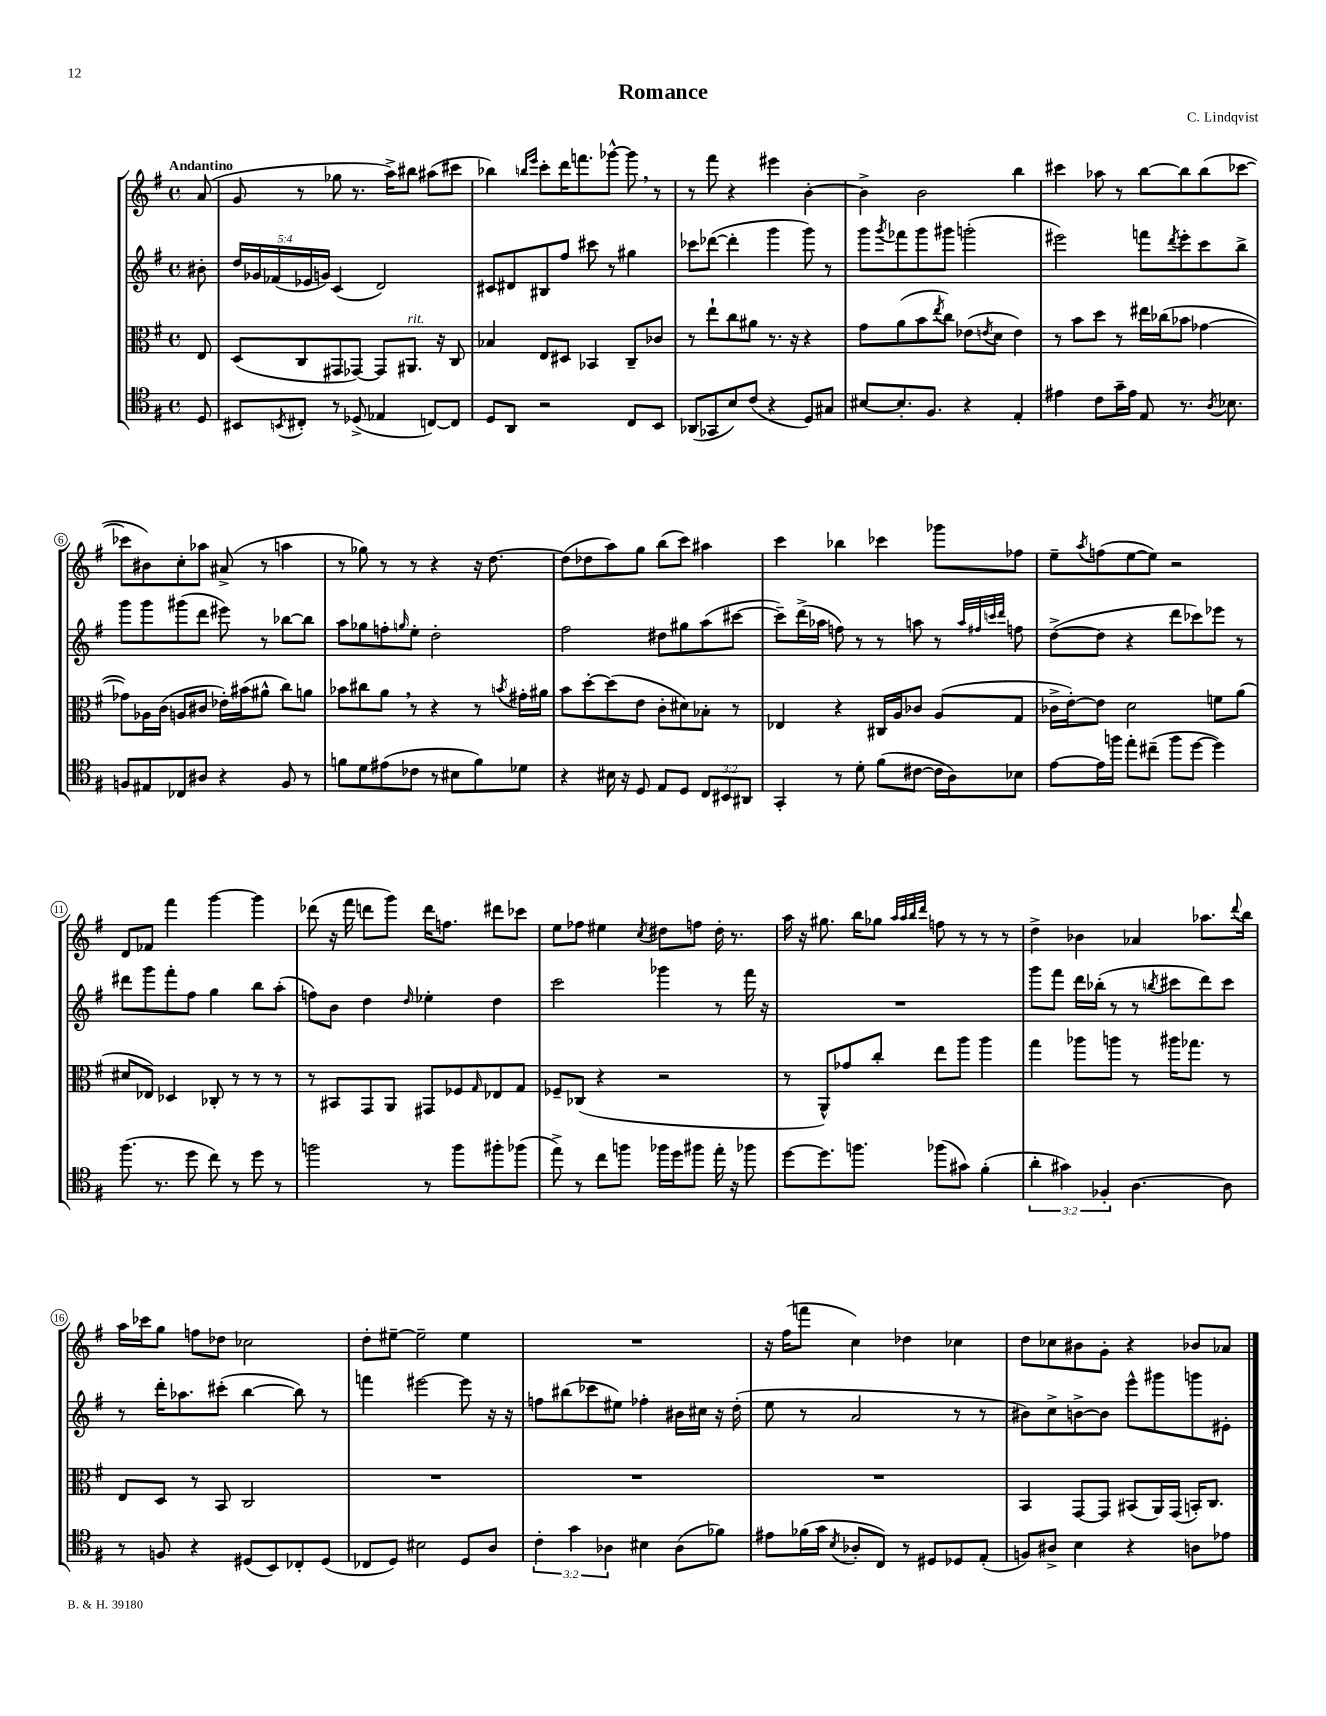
\header { title = "Romance" composer = "C. Lindqvist" }
<<
\new StaffGroup <<
\new Staff = "s0" {
    \clef treble \key g \major \defaultTimeSignature \time 4/4 \partial 8 \tempo "Andantino"
    a'8( |
    g'8 r8 ges''8 r8. a''16->) bis''8 ais''8( cis'''8 |
    bes''4) \grace { b''16 e'''16 } c'''8-. d'''16 f'''8. ges'''8~-^ ges'''8 \breathe r8 |
    r8 fis'''8 r4 eis'''4 b'4~-. |
    b'4-> b'2 b''4 |
    cis'''4 aes''8 r8 b''8~ b''8 b''8( ces'''8~ |
    ces'''8 bis'8) c''8-. aes''8 ais'8->( r8 a''4 |
    r8 ges''8) r8 r8 r4 r16 d''8.~ |
    d''8( des''8 a''8) g''8 b''8( c'''8) ais''4 |
    c'''4 bes''4 ces'''4 ges'''8 fes''8 |
    e''8-- \acciaccatura { a''8 } f''8( e''8~ e''8) r2 |
    d'8 fes'8 fis'''4 g'''4~ g'''4 |
    des'''8( r16 fis'''16 d'''8 g'''8) d'''16 f''8. dis'''8 ces'''8 |
    e''8 fes''8 eis''4 \acciaccatura { c''8 } dis''8 f''8 dis''16-. r8. |
    a''16 r16 gis''8. b''16 ges''8 \grace { a''32 a''32 b''32 d'''32 } f''8 r8 r8 r8 |
    d''4-> bes'4 aes'4 aes''8. \appoggiatura { d'''8 } b''16 |
    a''16 ces'''16 g''8 f''8 des''8 ces''2 |
    d''8-. eis''8~-- eis''2-- eis''4 |
    R1 |
    r16 fis''16( f'''8 c''4) des''4 ces''4 |
    d''8 ces''8 bis'8 g'8-. r4 bes'8 aes'8 \bar "|." |
}
\new Staff = "s1" {
    \clef treble \key g \major \defaultTimeSignature \time 4/4 \override Staff.TupletNumber.text = #tuplet-number::calc-fraction-text \partial 8
    bis'8-. |
    \tuplet 5/4 { d''16 ges'16 fes'16( ees'16 g'16) } c'4( d'2) |
    cis'8 dis'8 bis8 fis''8 cis'''8 r8 gis''4 |
    ces'''8 des'''8~( des'''4-. g'''4 g'''8) r8 |
    g'''8 \acciaccatura { g'''8 } fes'''8 g'''8 gis'''8 g'''2-.( |
    eis'''2) f'''8 \acciaccatura { d'''8 } eis'''8-. c'''8 b''8-> |
    g'''8 g'''8 gis'''8( d'''8 eis'''8) r8 bes''8~ bes''8 |
    a''8 ges''8 f''8-. \grace { g''16 } e''8-. d''2-. |
    fis''2 dis''8 gis''8 a''8( cis'''8~ |
    cis'''8--) d'''16->( aes''16 f''8) r8 r8 a''8 r8 \grace { a''32 fis''32 c'''32 d'''32 } f''8 |
    d''8~->( d''8 r4 d'''8 ces'''8) ees'''8 r8 |
    dis'''8 g'''8 fis'''8-. fis''8 g''4 b''8 a''8-.( |
    f''8) b'8 d''4 \grace { d''16 } ees''4-. d''4 |
    c'''2 ges'''4 r8 fis'''16 r16 |
    R1 |
    g'''8 fis'''8 d'''16 bes''16-.( r8 r8 \acciaccatura { b''8 } cis'''8 d'''8) cis'''8 |
    r8 d'''16-. aes''8. cis'''8-.( b''4~ b''8) r8 |
    f'''4 eis'''2~ eis'''8 r16 r16 |
    f''8 bis''8( ces'''8 eis''8) fes''4-. bis'16 cis''16 r16 d''16-.( |
    e''8 r8 a'2 r8 r8 |
    bis'8) c''8-> b'8~-> b'8 e'''8-^ gis'''8 g'''8 eis'8-. \bar "|." |
}
\new Staff = "s2" {
    \clef alto \key g \major \defaultTimeSignature \time 4/4 \partial 8
    e8 |
    d8( c8 gis,8 ges,8~) ges,8 ais,8.^\markup { \italic "rit." } r16 c8 |
    bes4 e8 dis8 bes,4 c8-- ces'8 |
    r8 e''8-! c''8 ais'8 r8. r16 r4 |
    g'8 a'8( b'8 \acciaccatura { e''8 } c''8) ees'8( \acciaccatura { e'8 } d'8 e'4) |
    r8 b'8 d''8 r8 eis''16 ces''16( bes'8 ges'4~ |
    ges'8) aes16 c'16( a8 cis'8 ees'16-.) bis'16( ais'8-^ c''8) a'8 |
    bes'8 cis''8 a'8 \breathe r8 r4 r8 \acciaccatura { b'8 } gis'16-. ais'16 |
    b'8 d''8~-. d''8( e'8 c'8-. dis'8) bes8-. r8 |
    ees4 r4 cis16 a16 ces'8 a8( g8 |
    ces'16-> e'16~-.) e'8 d'2 f'8 a'8( |
    dis'8 ees8) des4 ces8-. r8 r8 r8 |
    r8 bis,8 g,8 a,8 gis,8 fes8 \grace { g16 } ees8 g8 |
    fes8-- ces8( r4 r2 |
    r8 a,8-^) ges'8 c''8-. e''8 a''8 a''4 |
    g''4 aes''8 a''8 r8 ais''16 ges''8. r8 |
    e8 d8 r8 b,8 c2 |
    R1 |
    R1 |
    R1 |
    b,4 g,8~ g,8 bis,8( a,16) g,16( b,16-.) c8. \bar "|." |
}
\new Staff = "s3" {
    \clef tenor \key g \major \defaultTimeSignature \time 4/4 \override Staff.TupletNumber.text = #tuplet-number::calc-fraction-text \partial 8
    d8 |
    bis,8 \acciaccatura { b,8 } cis8-. r8 des8->( ees4 c8~) c8 |
    d8 a,8 r2 c8 b,8 |
    aes,8( ges,8 b8) c'8( r4 d8) gis8 |
    bis8~ bis8.-. fis8. r4 e4-. |
    eis'4 c'8 g'16-- eis'16 e8 r8. \acciaccatura { a8 } bes8. |
    f8 eis8 ces8 ais8 r4 f8 r8 |
    f'8 d'8 eis'8( ces'8 r8 bis8 f'8) des'8 |
    r4 bis16 r16 d8 e8 d8 \tuplet 3/2 { c8 bis,8 ais,8 } |
    g,4-. r8 d'8-. fis'8( cis'8~ cis'16 a16) bes8 |
    e'8~ e'16 f''16 e''8-. cis''8--( f''8 d''8~ d''4) |
    fis''8.( r8. d''8 c''8) r8 d''8 r8 |
    f''2 r8 f''8 fis''8-. fes''8( |
    e''8->) r8 c''8 f''8 fes''16 d''16 fis''8 e''16-. r16 fes''8 |
    d''8~ d''8. f''8. fes''8( gis'8) fis'4-.( |
    \tuplet 3/2 { a'4-. gis'4) fes4-. } a4.~ a8 |
    r8 f8 r4 dis8( b,8) ces8-. dis8( |
    ces8 d8) bis2 d8 a8 |
    \tuplet 3/2 { c'4-. g'4 aes4 } bis4 aes8( fes'8) |
    eis'8 fes'16( g'16 \acciaccatura { b8 } aes8-. c8) r8 dis8 des8 e8-.( |
    f8) ais8-> b4 r4 a8 ees'8 \bar "|." |
}
>>
>>
\layout { \context { \Score \override BarNumber.stencil = #(make-stencil-circler 0.1 0.3 ly:text-interface::print) } }
